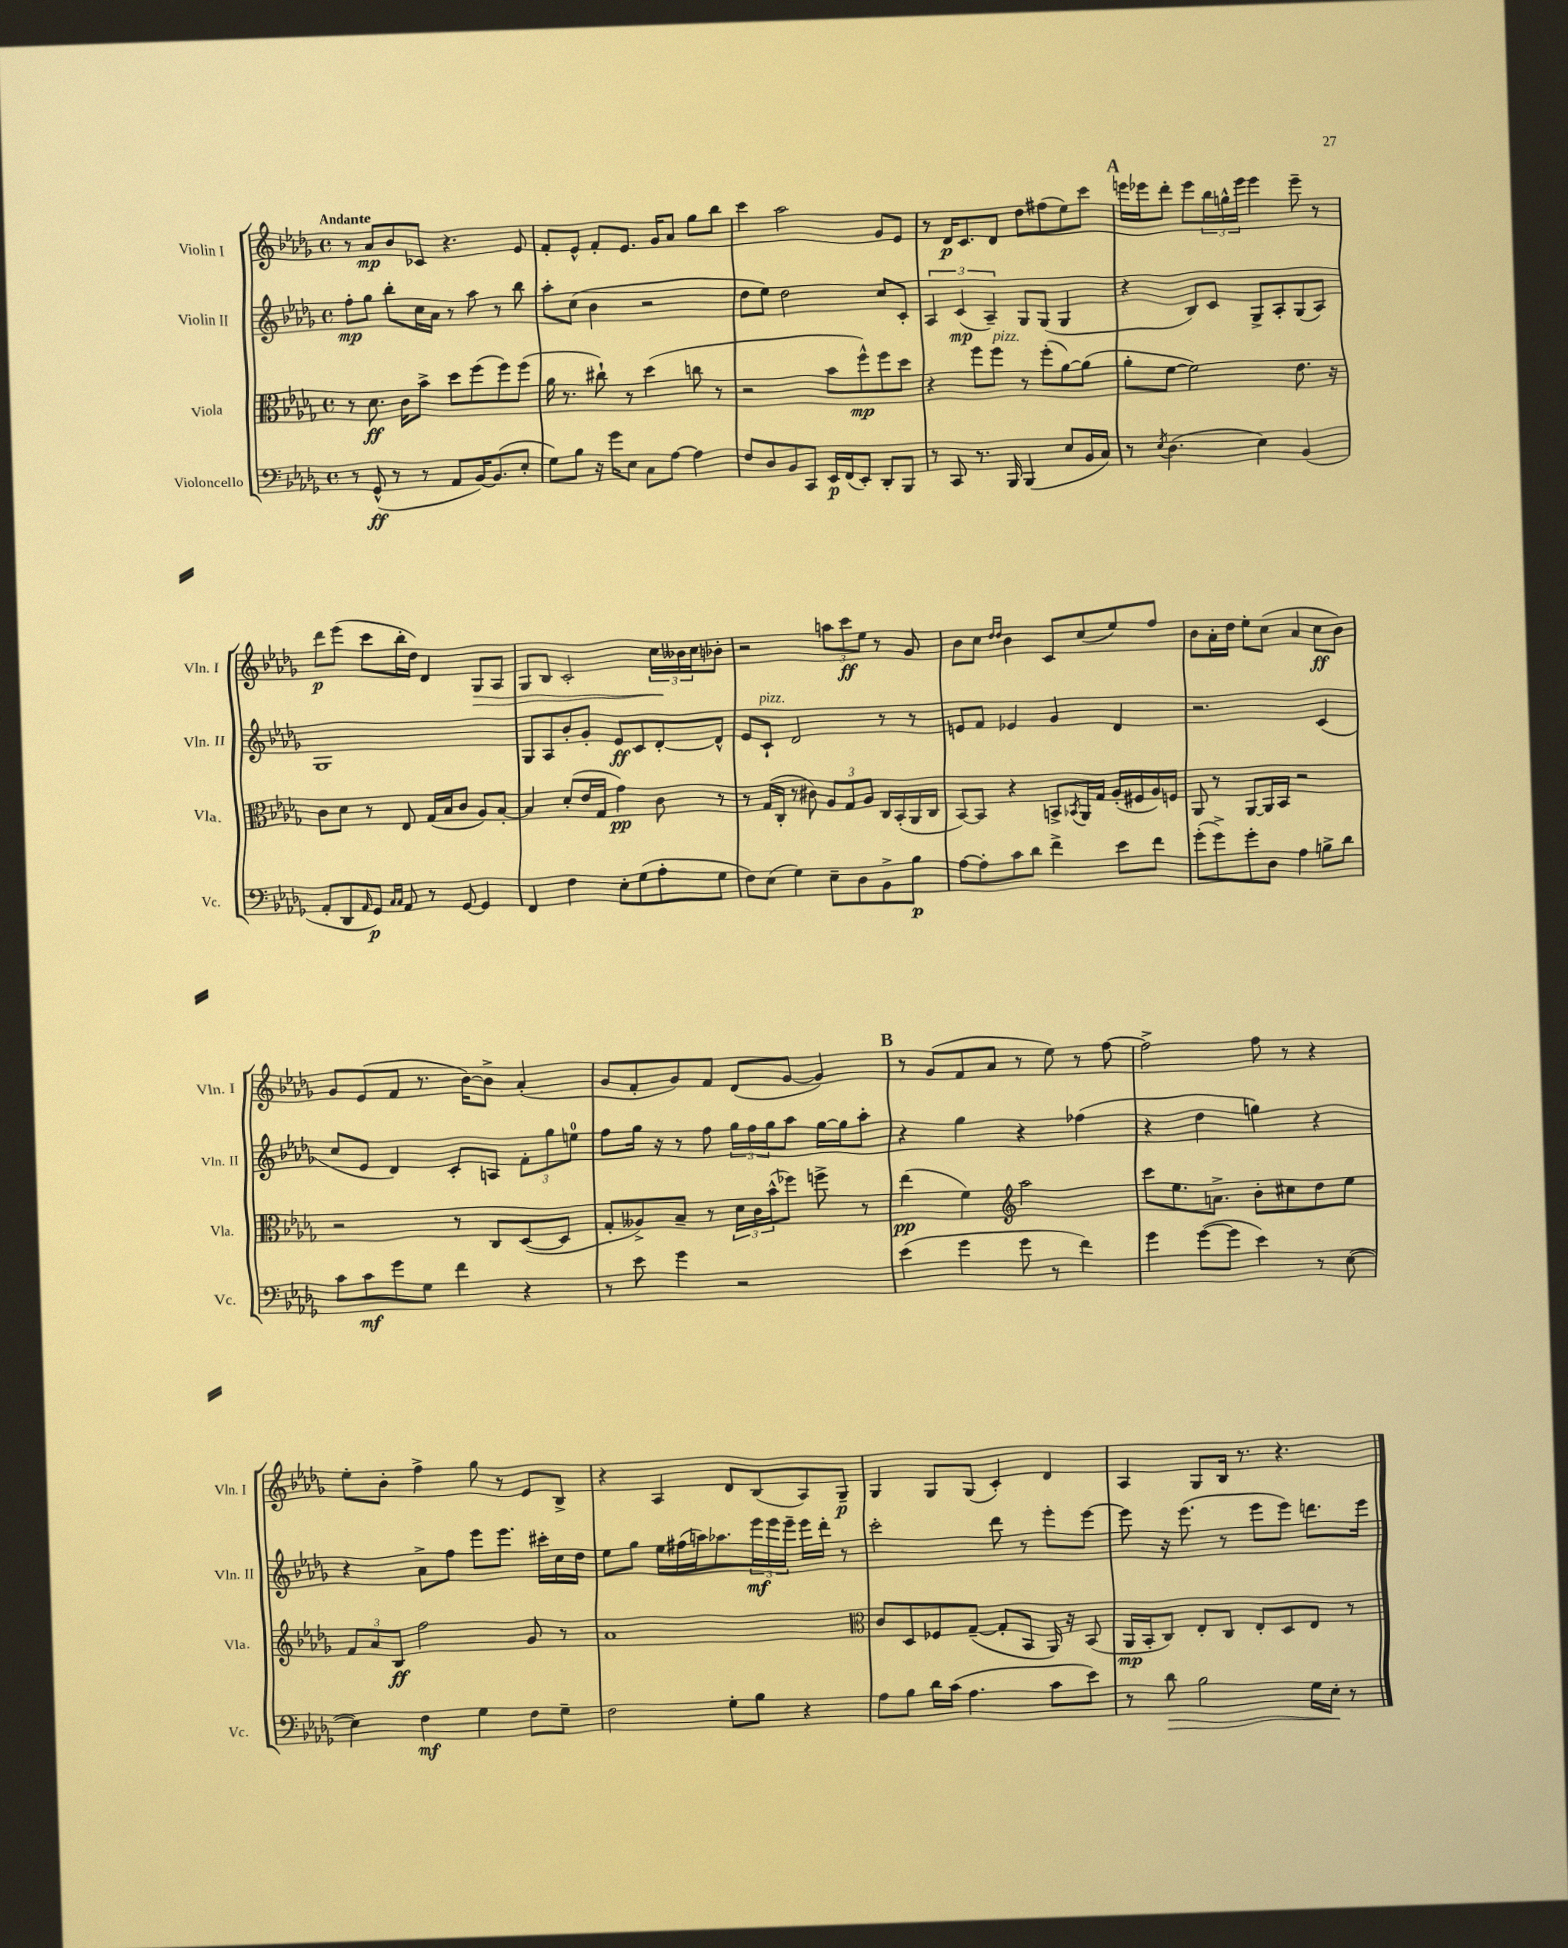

**kern	**kern	**kern	**kern
*staff4	*staff3	*staff2	*staff1
*clefF4	*clefC3	*clefG2	*clefG2
*k[b-e-a-d-g-]	*k[b-e-a-d-g-]	*k[b-e-a-d-g-]	*k[b-e-a-d-g-]
*M4/4	*M4/4	*M4/4	*M4/4
*met(c)	*met(c)	*met(c)	*met(c)
8r	8r	8ff'	8r
(8GG-^^	8.d-	8gg-	8a-
8r	.	8bb-'	8b-
.	16c	.	.
8r	8b-^	16cc	8c-
.	.	16a-	.
8AA-	8dd-	8r	4.r
[16BB-)	(8ff	8aa-	.
(8.BB-]	.	.	.
.	8ff)	8r	.
8E-'	(8ff	8bb-	8e-
=	=	=	=
8G-)	16a-	8aa-'	8f'
.	8.r	.	.
8B-	.	(8cc	8e-^^
16r	8cc#`)	4b-	8f'
16g-	.	.	.
8E-	8r	.	8.e-
8C	(4dd-	2r	.
.	.	.	16g-
[8A-	.	.	8a-
4A-]	8cc	.	8gg-
.	8r	.	8bb-
=	=	=	=
8F	2r	8dd-	4ccc
8D-	.	8ee-)	.
8BB-	.	2dd-	2aa-
8CC	.	.	.
16EE-	8b-	.	.
(16FF	.	.	.
8EE-')	8ff^^)	.	.
8DD-'	8ff	8cc	8g-
8BBB-	8dd-	8c'	8e-
=	=	=	=
8r	4r	6A-	8r
8CC	.	.	16d-
.	.	(6c	.
.	.	.	8.c
8.r	8ff	.	.
.	.	6A-~)	.
.	8ff	.	8d-
16BBB-	.	.	.
(4BBB-	8r	8G-	8dd-
.	(8ff'	(8G-	(8ff#
8E-	[8a-)	4G-	8ee-)
16BB-	(8a-]	.	8ccc
16C)	.	.	.
=	=	=	=
8r	8a-'	4r	16eee
.	.	.	16eee-
8qE-	.	.	.
(4.D-	[8f	.	8ddd-'
.	2f])	8B-)	8eee-
.	.	8c	24bb-
.	.	.	24gg^^
.	.	.	24eee-
4E-)	.	8G-^	4eee-
.	.	8A-'	.
(4BB-	8.e-	(8G-	8eee-~
.	.	8A-)	8r
.	16r	.	.
=	=	=	=
8AA-'	8c	1G-	8ddd-
8DD-	8d-	.	(8eee-
16qqAA-	.	.	.
8GG-)	8r	.	8ccc
16qqC	.	.	.
16qqC	.	.	.
8AA-	8E-	.	16bb-'
.	.	.	16dd-)
8r	(16G-	.	4d-
.	16B-	.	.
[8GG-	8c	.	.
4GG-]	8A-)	.	8G-
.	[8B-'	.	8A-
=	=	=	=
4FF	4B-]	8G-	8G-
.	.	8A-	8B-
4F	(8d-'	8b-'	2c'
.	16e-	8g-'	.
.	16G-	.	.
8E-'	4g-)	8e-	.
(8G-	.	8c	.
8A-'	8c	[8d-'	24cc
.	.	.	24b--
.	.	.	24cc
8G-	8r	8d-^^]	8b-'
=	=	=	=
8F)	8r	8e-	2r
(8E-	(16G-	8c`	.
.	16C'	.	.
4G-)	8r	2d-	.
.	8c#)	.	.
8E-~	12A-	.	12aa
.	12G-	.	12ccc
8D-	.	.	.
.	12A-	.	12ee-
8BB-^	16C	8r	8r
.	(16BB-'	.	.
8B-	16AA-	8r	8g-
.	16C	.	.
=	=	=	=
[8A-	[8BB-)	8e	8b-
8A-']	8BB-]	8f	8cc
.	.	.	16qqdd-
.	.	.	16qqdd-
8c	4r	4e-	4b-
8d-	.	.	.
4f^	8BB^	4g-	8c
.	8qBB-	.	.
.	16AA-	.	(8cc
.	16G-	.	.
8e-	(16A-'	4d-	8ee-)
.	16F#	.	.
8f	16A-)	.	8ff
.	16F	.	.
=	=	=	=
(8g-'	8AA-	2.r	8b-
8g-^)	8r	.	16a-'
.	.	.	16dd-
8g-'	[8AA-	.	8ee-'
8D-	16AA-]	.	(8cc
.	16BB-	.	.
4A-	2r	.	4a-
8B^	.	(4c	8cc
8d-	.	.	8b-)
=	=	=	=
8c	2r	8cc	8g-
8c	.	8e-	(8e-
8g-	.	4d-)	8f
8G-	.	.	8.r
4f	8r	8c'	.
.	.	.	[16b-)
.	8C	8A	8b-^]
4r	([8D-	12f'	(4a-'
.	.	12gg-	.
.	8D-]	.	.
.	.	12ee	.
=	=	=	=
8r	8G-'	8ff	8g-
8e-	8A--^)	16gg-	8f'
.	.	16r	.
4g-	8B-~	8r	8g-)
.	8r	8ff	8f
2r	24d-	24gg-	(8d-
.	24c	24ff	.
.	(24b-^^	24gg-	.
.	8ff-)	8aa-	[8g-
.	8ff^	[16gg-	4g-])
.	.	16gg-]	.
.	8r	8aa-'	.
=	=	=	=
(4e-	(4ee-	4r	8r
.	.	.	(8g-
4g-	4f)	4gg-	8f
.	.	.	8a-
*	*clefG2	*	*
8g-	2aa-	4r	8r
8r	.	.	8ee-)
4f)	.	(4ff-	8r
.	.	.	[8ff
=	=	=	=
4g-	8ccc	4r	2ff^]
.	8.ee-	.	.
([8g-	.	4dd-	.
.	8.a^	.	.
8g-]	.	.	.
4e-)	8b-'	4gg)	8ff
.	8cc#	.	8r
8r	8dd-	4r	4r
([8E-	8ee-	.	.
=	=	=	=
4E-])	12f	4r	8ee-'
.	12a-	.	.
.	.	.	8b-'
.	12B-	.	.
4F	2ff	8a-^	4ff^
.	.	8ff	.
4G-	.	8eee-	8gg-
.	.	8.eee-	8r
8F	8g-	.	8e-
.	.	16ccc#'	.
8G-~	8r	16cc	8B-^
.	.	16dd-	.
=	=	=	=
2F	1a-	8ee-	4r
.	.	8gg-	.
.	.	16ee-	4A-
.	.	(16ff#	.
.	.	16aa)	.
.	.	8.aa-	.
8G-'	.	.	8d-
8B-	.	24eee-	(8B-
.	.	24eee-	.
.	.	24eee-~	.
4r	.	16eee-	8A-)
.	.	16ddd-'	.
.	.	8r	8G-~
=	=	=	=
*	*clefC3	*	*
8A-	8c	2ccc'	4G-
8B-	8D-	.	.
16d-	8F-	.	8G-
(16c	.	.	.
4.A-	([8G-~	.	(8G-
.	8G-']	8ddd-	4c')
.	8BB-	8r	.
8c	16AA-)	8eee-'	4d-
.	16r	.	.
8e-)	(8BB-	[8eee-	.
=	=	=	=
8r	16AA-	8eee-]	4A-
.	16BB-'	.	.
8d-	8C)	16r	.
.	.	(8.eee-	.
2B-	8E-'	.	8G-
.	8C	8r	16B-
.	.	.	8.r
.	8E-'	8eee-	.
.	8D-	8eee-)	4.r
16G-	8E-	8.ddd	.
16E-'	.	.	.
8r	8r	.	.
.	.	16eee-	.
==	==	==	==
*-	*-	*-	*-
